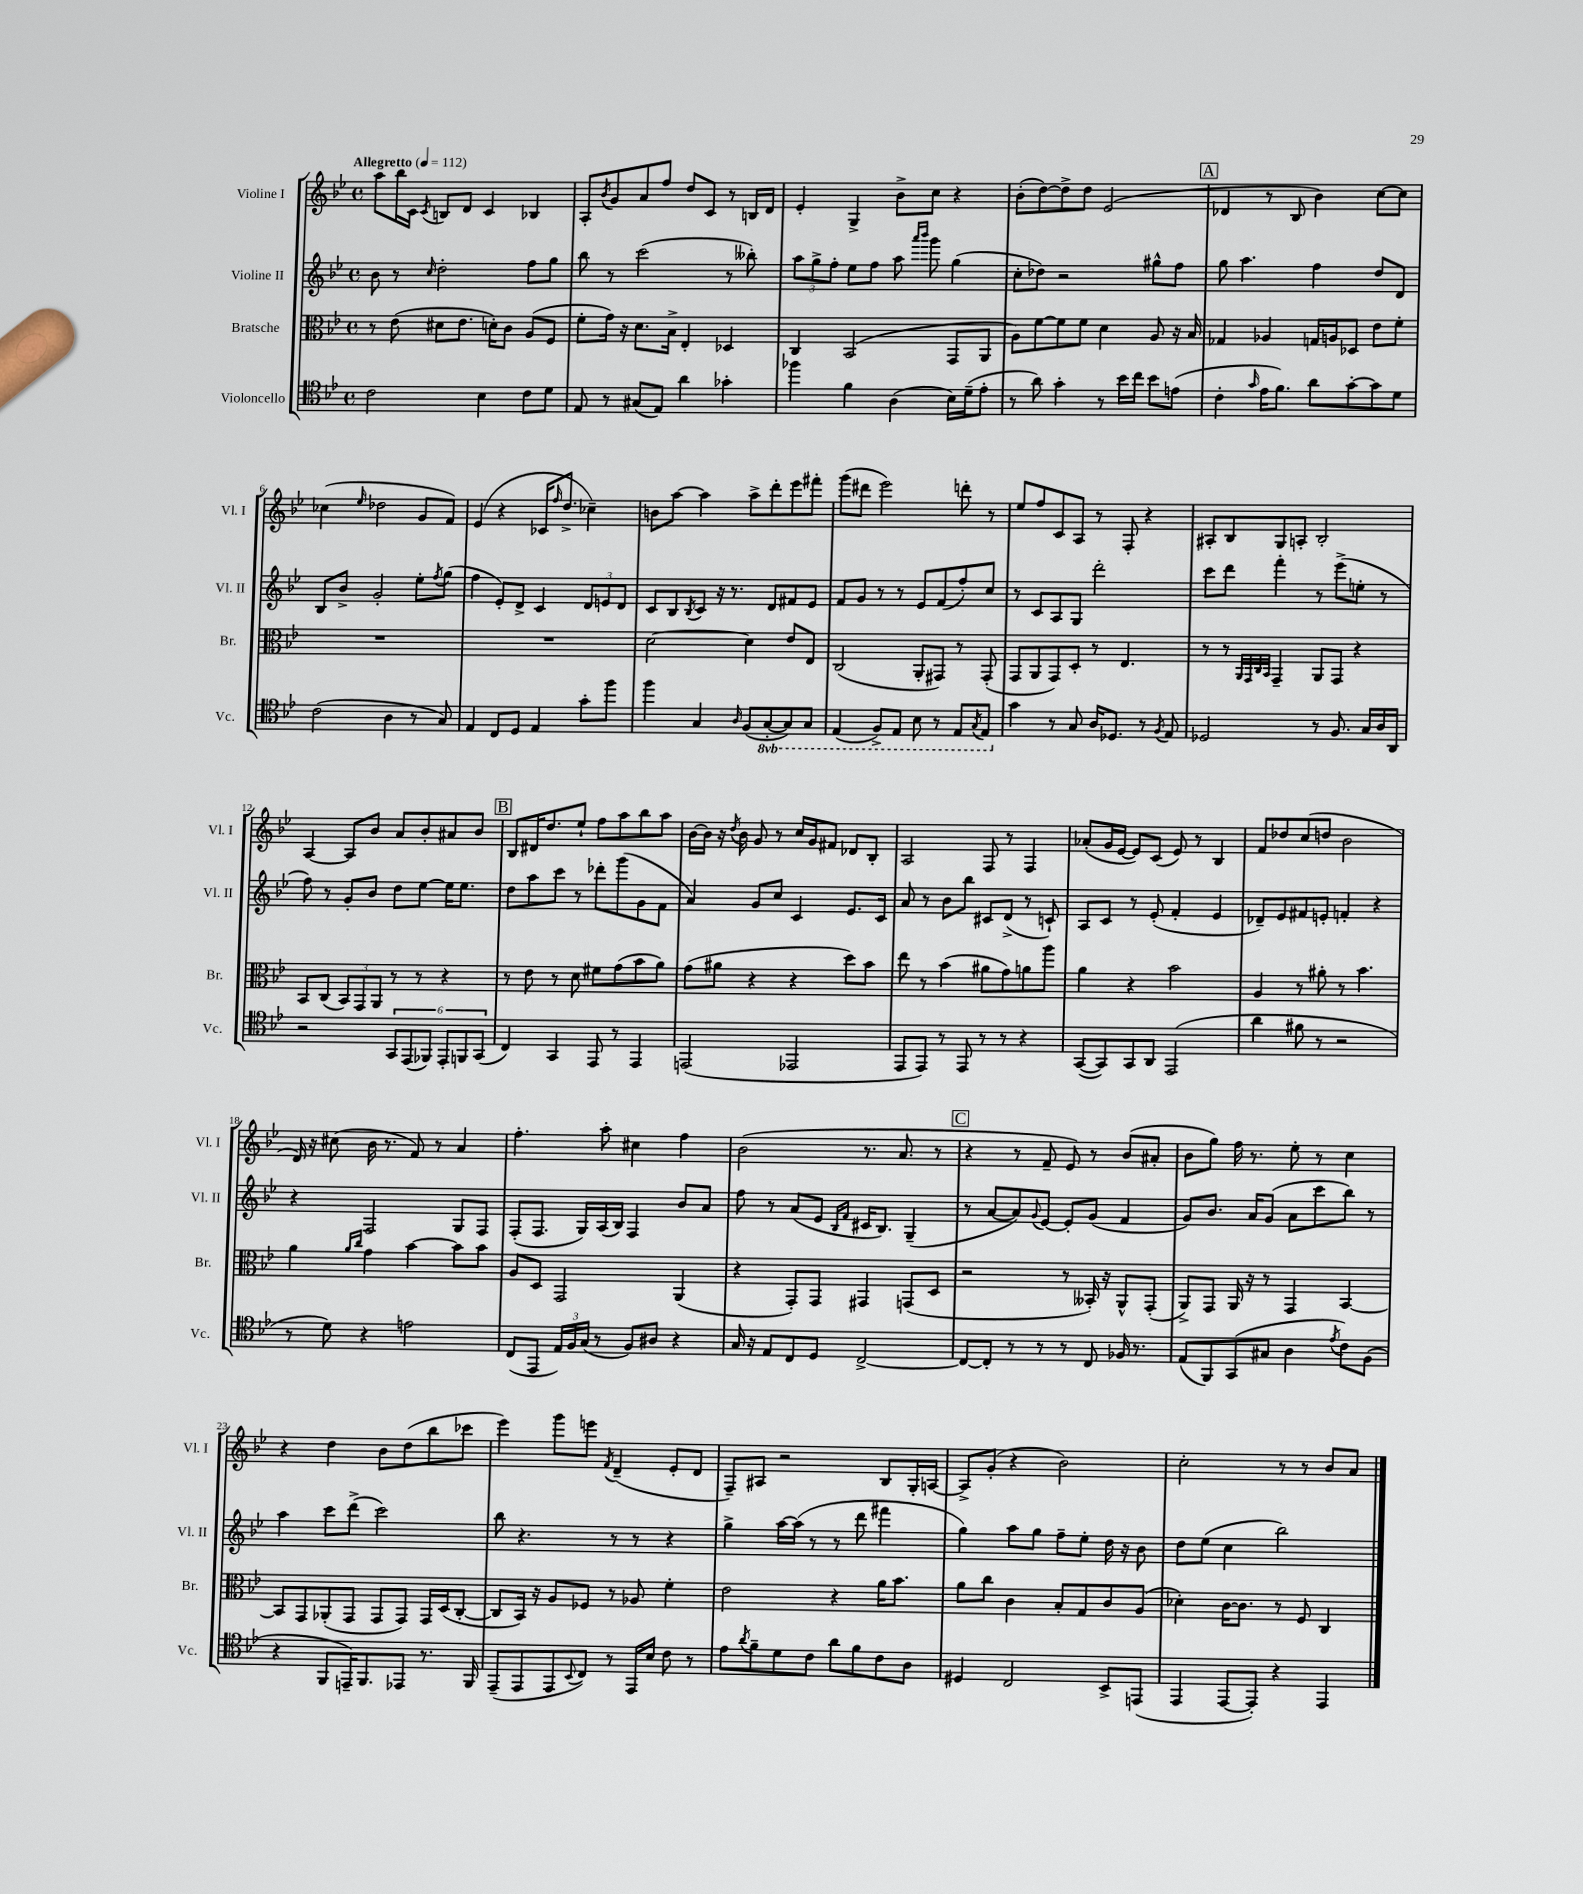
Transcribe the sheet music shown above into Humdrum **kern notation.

**kern	**kern	**kern	**kern
*part4	*part3	*part2	*part1
*staff4	*staff3	*staff2	*staff1
*I"Violoncello	*I"Bratsche	*I"Violine II	*I"Violine I
*I'Vc.	*I'Br.	*I'Vl. II	*I'Vl. I
*clefC4	*clefC3	*clefG2	*clefG2
*k[b-e-]	*k[b-e-]	*k[b-e-]	*k[b-e-]
*M4/4	*M4/4	*M4/4	*M4/4
*met(c)	*met(c)	*met(c)	*met(c)
*MM112	*MM112	*MM112	*MM112
=1	=1	=1	=1
!	!	!	!LO:TX:a:B:t=Allegretto
2c\	8r	8b-\	8aa\L
.	(8e-\	8r	16bb-\L
.	.	.	16c\JJ
.	.	16qqcc/	8qc/
.	8d#X\L	2dd'\	8Bn/L
.	8.e-\J	.	8d/J
4B-\	.	.	4c/
.	16dn'\KL)	.	.
.	8c\J	.	.
8c\L	(8A/L	8ff\L	4B-X/
8d\J	8F/J	8gg\J	.
=2	=2	=2	=2
8E-/	8f'\L	8bb-\	8A'/L
.	.	.	8qb-/
8r	16g\Jk)	8r	8g/
.	16r	.	.
(8G#X/L	8.d\L	(2ccc\	8a/
8E-/J)	.	.	8ff/J
.	16B-^\Jk	.	.
4a\	4E-'/	.	8dd/L
.	.	.	8c/J
4g-X'\	4D-X/	8r	8r
.	.	8bb--X'\)	16Bn/LL
.	.	.	16d/JJ
=3	=3	=3	=3
4ff-X\	4C/	12aa\L	4e-'/
.	.	12gg^\	.
.	.	12ff'\J	.
4f\	(2BB-/	8ee-\L	4G^/
.	.	8ff\J	.
(4A\	.	8aa\	8b-^\L
.	.	16qqaaa/LL	.
.	.	16qqbbb-/JJ	.
.	.	8ggg\	8cc\J
16B-\LL)	8GG/L	(4gg\	4r
(16d~\J	.	.	.
8e-'\J	8AA/J	.	.
=4	=4	=4	=4
8r	8A\L)	8cc'\L	(8b-'\L
8a\)	[8f\	8dd-X\J)	[8dd\)
4g'\	8f\]	2r	8dd^\]
.	8f\J	.	8dd\J
8r	4d\	.	(2e-/
16b-\LL	.	.	.
16cc\JJ	.	.	.
8b-\L	8A/	8gg#X^^\L	.
(8en\J	16r	8ff\J	.
.	16B-/	.	.
!!LO:REH:place=s1:t=A
=5	=5	=5	=5
4c'\	4G-X/	8gg\	4d-X/
.	.	4.aa\	.
16qqg/	.	.	.
16e-\KL	4A-X/	.	8r
8.f\J)	.	.	.
.	.	.	8B-/
8a\L	16Gn/LL	4ff\	4b-\)
.	16An/J	.	.
[8g'\	8D-X/J	.	.
8g\]	8e-\L	8dd/L	[8cc\L
8d\J	8f'\J	8d/J	8cc\J]
!!LO:LB:g=z
=6	=6	=6	=6
(2c\	1r	8B-/L	(4cc-X\
.	.	8b-^/J	.
.	.	.	16qqee-/
.	.	2g'/	2dd-X\
4A\	.	.	.
8r	.	8ee-'\L	8g/L
.	.	8qff/	.
8G/)	.	(8gg\J	8f/J)
=7	=7	=7	=7
4E-/	1r	4ff\	(4e-/
8C/L	.	8e-'/L)	4r
8D/J	.	8d^/J	.
4E-/	.	4c/	16c-X/KL
.	.	.	16qqff/
.	.	.	8.dd^/J
8g'\L	.	12d/L	4cc-X~\)
.	.	12en/	.
8ff\J	.	.	.
.	.	12d/J	.
=8	=8	=8	=8
4ff\	[2d\	8c/L	8bn\L
.	.	8B-/	[8aa\J
.	.	8qB-/	.
4G/	.	8c/J	4aa\]
.	.	16r	.
.	.	8.r	.
16qqA/	.	.	.
(8F/L	4d\]	.	8aa^\L
*8ba	*	*	*
[8GG'/	.	8d/L	8ddd'\
8GG/])	8e-/L	8f#X/	8eee-\
8GG/J	8E-/J	8e-/J	8fff#X'\J
=9	=9	=9	=9
(4EE-/	(2C/	8f/L	(8ggg\L
.	.	8g/J	8ddd#X\J
8FF^/L)	.	8r	2eee-\)
8EE-/J	.	8r	.
8BB-\	8AA'/L	8e-/L	.
8r	8GG#X/J)	(8f/	.
8EE-/L	8r	8ff'/)	8dddn'\
8qGG/	.	.	.
8EE-/J	(8GG#'/	8cc/J	8r
=10	=10	=10	=10
*X8ba	*	*	*
4g\	8GG/L	8r	8ee-/L
.	8AA/	8c/L	8ff/
8r	8GG/)	8A/	8c/
8G/	8D'/J	8G/J	8A/J
16A/KL	8r	2ddd'\	8r
8.D-X/J	.	.	.
.	4.E-/	.	8F'/
8r	.	.	4r
8qF/	.	.	.
8E-/	.	.	.
=11	=11	=11	=11
2D-X/	8r	8ccc\L	8A#X'/L
.	8r	8ddd\J	8B-/
.	32qqAA/LLL	.	.
.	32qqGG/	.	.
.	32qqC/	.	.
.	32qqBB-/JJJ	.	.
.	4GG~/	4fff'\	8G/
.	.	.	8An'/J
8r	8AA/L	8r	2B-'/
8.F/	8GG/J	(8eee-^\L	.
.	4r	8een'\J	.
16G/LL	.	.	.
16A/	.	8r	.
16AA/JJ	.	.	.
!!LO:LB:g=z
=12	=12	=12	=12
2r	8BB-/L	8ff\)	[4A/
.	(8C/J	8r	.
.	12BB-/L)	8g'/L	8A/L]
.	12GG/	.	.
.	.	8b-/J	8b-/J
.	12AA/J	.	.
12GG/L	8r	8dd\L	8a/L
(12EE-/	.	.	.
.	8r	[8ee-\J	8b-'/
12FF-X/J)	.	.	.
12EE-'/L	4r	16ee-\KL]	8a#X/
.	.	8.ee-\J	.
12FFn/	.	.	.
.	.	.	8b-/J
(12GG/J	.	.	.
!!LO:REH:place=s1:t=B
=13	=13	=13	=13
4C/)	8r	8dd\L	8B-/L
.	8e-\	8aa\	16d#X/K
.	.	.	8.dd/
4GG/	8r	8ccc\J	.
.	8d\	8r	8ee-`/J
8EE-/	8f#X\L	8ddd-X'\L	8ff\L
8r	(8g\	(8ggg\	8aa\
4EE-/	8b-\	8g\	8bb-\
.	8a\J)	8f\J	8aa\J
=14	=14	=14	=14
(2EEn/	(8g\L	4a/)	[16b-\LL
.	.	.	16b-\JJ]
.	8a#X\J	.	16r
.	.	.	8qdd/
.	.	.	16b-\
.	4r	8g/L	8g/
.	.	8cc/J	8r
2EE-X/	4r	4c/	16cc/LL
.	.	.	16g/J
.	.	.	8f#X/J
.	8dd\L)	8.e-/L	8d-X/L
.	8b-\J	.	8B-'/J
.	.	16c/Jk	.
=15	=15	=15	=15
8EE-/L	8ee-\	8a/	2A/
8EE-/J)	8r	8r	.
8r	(4b-\	8b-\L	.
8EE-/	.	8bb-\J	.
8r	8a#X\L	8c#X/L	8F/
8r	8g\)	(8d^/J	8r
4r	8an\	8r	4F/
.	8aa\J	8cn`/)	.
=16	=16	=16	=16
([8GG/L	4a\	8A/L	(8a-X'/L
8GG/])	.	8c/J	16g/L
.	.	.	[16e-/JJ
8GG/	4r	8r	8e-/L])
8AA/J	.	(8e-'/	(8c/J
(2EE-/	2b-\	4f'/	8e-/)
.	.	.	8r
.	.	4e-/	4B-/
=17	=17	=17	=17
4a\	4A/	8d-X~/L)	8f/L
.	.	8e-/	8dd-X/
8f#X\	8r	8f#X/	(8cc/
8r	8a#X'\	8en'/J	8ddn/J
2r	8r	4fn'/	2b-\
.	4.b-\	.	.
.	.	4r	.
!!LO:LB:g=z
=18	=18	=18	=18
8r	4a\	4r	16d/)
.	.	.	16r
8d\)	.	.	(8cc#X\
.	16qqa/LL	.	.
.	16qqcc/JJ	.	.
4r	4g\	2F/	16b-\
.	.	.	8.r
2en\	[4b-\	.	8f/)
.	.	.	8r
.	8b-\L]	8G/L	4a/
.	8b-\J	8F/J	.
=19	=19	=19	=19
(8C/L	8A/L	(8F'/L	4.ff'\
8EE-/J	8D/J	8.F/J	.
24E-/LL)	2GG/	.	.
24F/	.	.	.
.	.	16G/LL)	.
(24G/JJ	.	.	.
8r	.	(16A/	8aa'\
.	.	16B-/JJ)	.
8F/L)	.	4F/	4cc#X\
8A#X/J	.	.	.
4r	(4AA/	8b-/L	4ff\
.	.	8a/J	.
=20	=20	=20	=20
16G/	4r	8ff\	(2b-\
16r	.	.	.
8E-/L	.	8r	.
8C/	8GG'/L)	(8a/L	.
8D/J	8GG/J	8e-/J	.
.	.	16qqB-/LL	.
.	.	16qqf/JJ	.
[2C^/	4GG#X/	16c#X/KL	8.r
.	.	8.B-/J)	.
.	.	.	8.a/
.	(8GGn/L	(4G~/	.
.	8D/J	.	8r
!!LO:REH:place=s1:t=C
=21	=21	=21	=21
8C/L_	2r	8r	4r
8C'/J]	.	[8a/L	.
8r	.	8a/])	8r
.	.	8qqg/	.
8r	.	[8e-/J	8f~/
8r	8r	8e-'/L]	8e-/)
8C/	16BB--X'/)	(8g/J	8r
.	16r	.	.
16F-X/	8AA^^/L	4f/	(8b-/L
8.r	.	.	.
.	(8GG'/J	.	8a#X'/J
=22	=22	=22	=22
(8E-/L	8AA^/L)	8g/L)	8b-\L
8FF/)	8GG/J	8.b-/J	8gg\J)
(8GG/	16AA/	.	16ff\
.	16r	16a/KL	8.r
8G#X/J	8r	(8g/J	.
4A\	4GG/	8a\L	8ee-'\
.	.	8ccc\	8r
8qe-/	.	.	.
8c\L)	[4BB-/	8bb-\J)	4cc\
(8F\J	.	8r	.
!!LO:LB:g=z
=23	=23	=23	=23
4r	8BB-/L]	4aa\	4r
.	8GG/	.	.
8FF/L	(8AA-X'/	8ccc\L	4dd\
16EEn~/K)	8GG/J	(8ddd^\J	.
8.FF/	.	.	.
.	8GG/L	2ccc\)	8b-\L
8EE-X/J	8GG/J)	.	(8dd\
8.r	16GG/LL	.	8bb-\
.	(16D/J	.	.
.	[8C'/J	.	8ccc-X\J
16FF/	.	.	.
=24	=24	=24	=24
(8EE-~/L	8C/L]	8bb-\	4eee-\)
8EE-/	16BB-/Jk)	4.r	.
.	16r	.	.
8EE-/	8A/L	.	8ggg\L
8qqBB-/	.	.	.
8C/J)	8F-X/J	.	8eeen\J
.	.	.	8qf/
8r	8r	8r	(4d~/
16EE-/LL	8A-X/	8r	.
16B-/JJ	.	.	.
8c\	4f'\	4r	8e-'/L
8r	.	.	8d/J
=25	=25	=25	=25
8e-\L	2e-\	4gg^\	8F~/L)
8qa/	.	.	.
8f~\	.	.	8A#X/J
8d\	.	[16aa\LL	2r
.	.	(16aa\JJ]	.
8c\J	.	8r	.
8a\L	4r	8r	.
8f\	.	8ddd\	.
8c\	16a\KL	4fff#X\	8B-/L
.	8.b-\J	.	.
8A\J	.	.	16G'/L
.	.	.	[16An/JJ
=26	=26	=26	=26
4D#X/	8a\L	4gg\)	8A^/L]
.	8cc\J	.	(8g'/J
2C/	4c\	8aa\L	4r
.	.	8gg\J	.
.	8B-'/L	8ff~\L	2b-\)
.	8G/	8ee-'\J	.
8BB-^/L	8c/	16dd\	.
.	.	16r	.
(8EEn/J	(8A/J	8b-\	.
=27	=27	=27	=27
4EE-/	4d-X'\)	8dd\L	2cc'\
.	.	(8ee-\J	.
[8EE-/L	[16c\KL	4cc\	.
.	8.c\J]	.	.
8EE-'/J])	.	.	.
4r	8r	2bb-\)	8r
.	8F/	.	8r
4EE-/	4C/	.	8b-/L
.	.	.	8a/J
==	==	==	==
*-	*-	*-	*-
